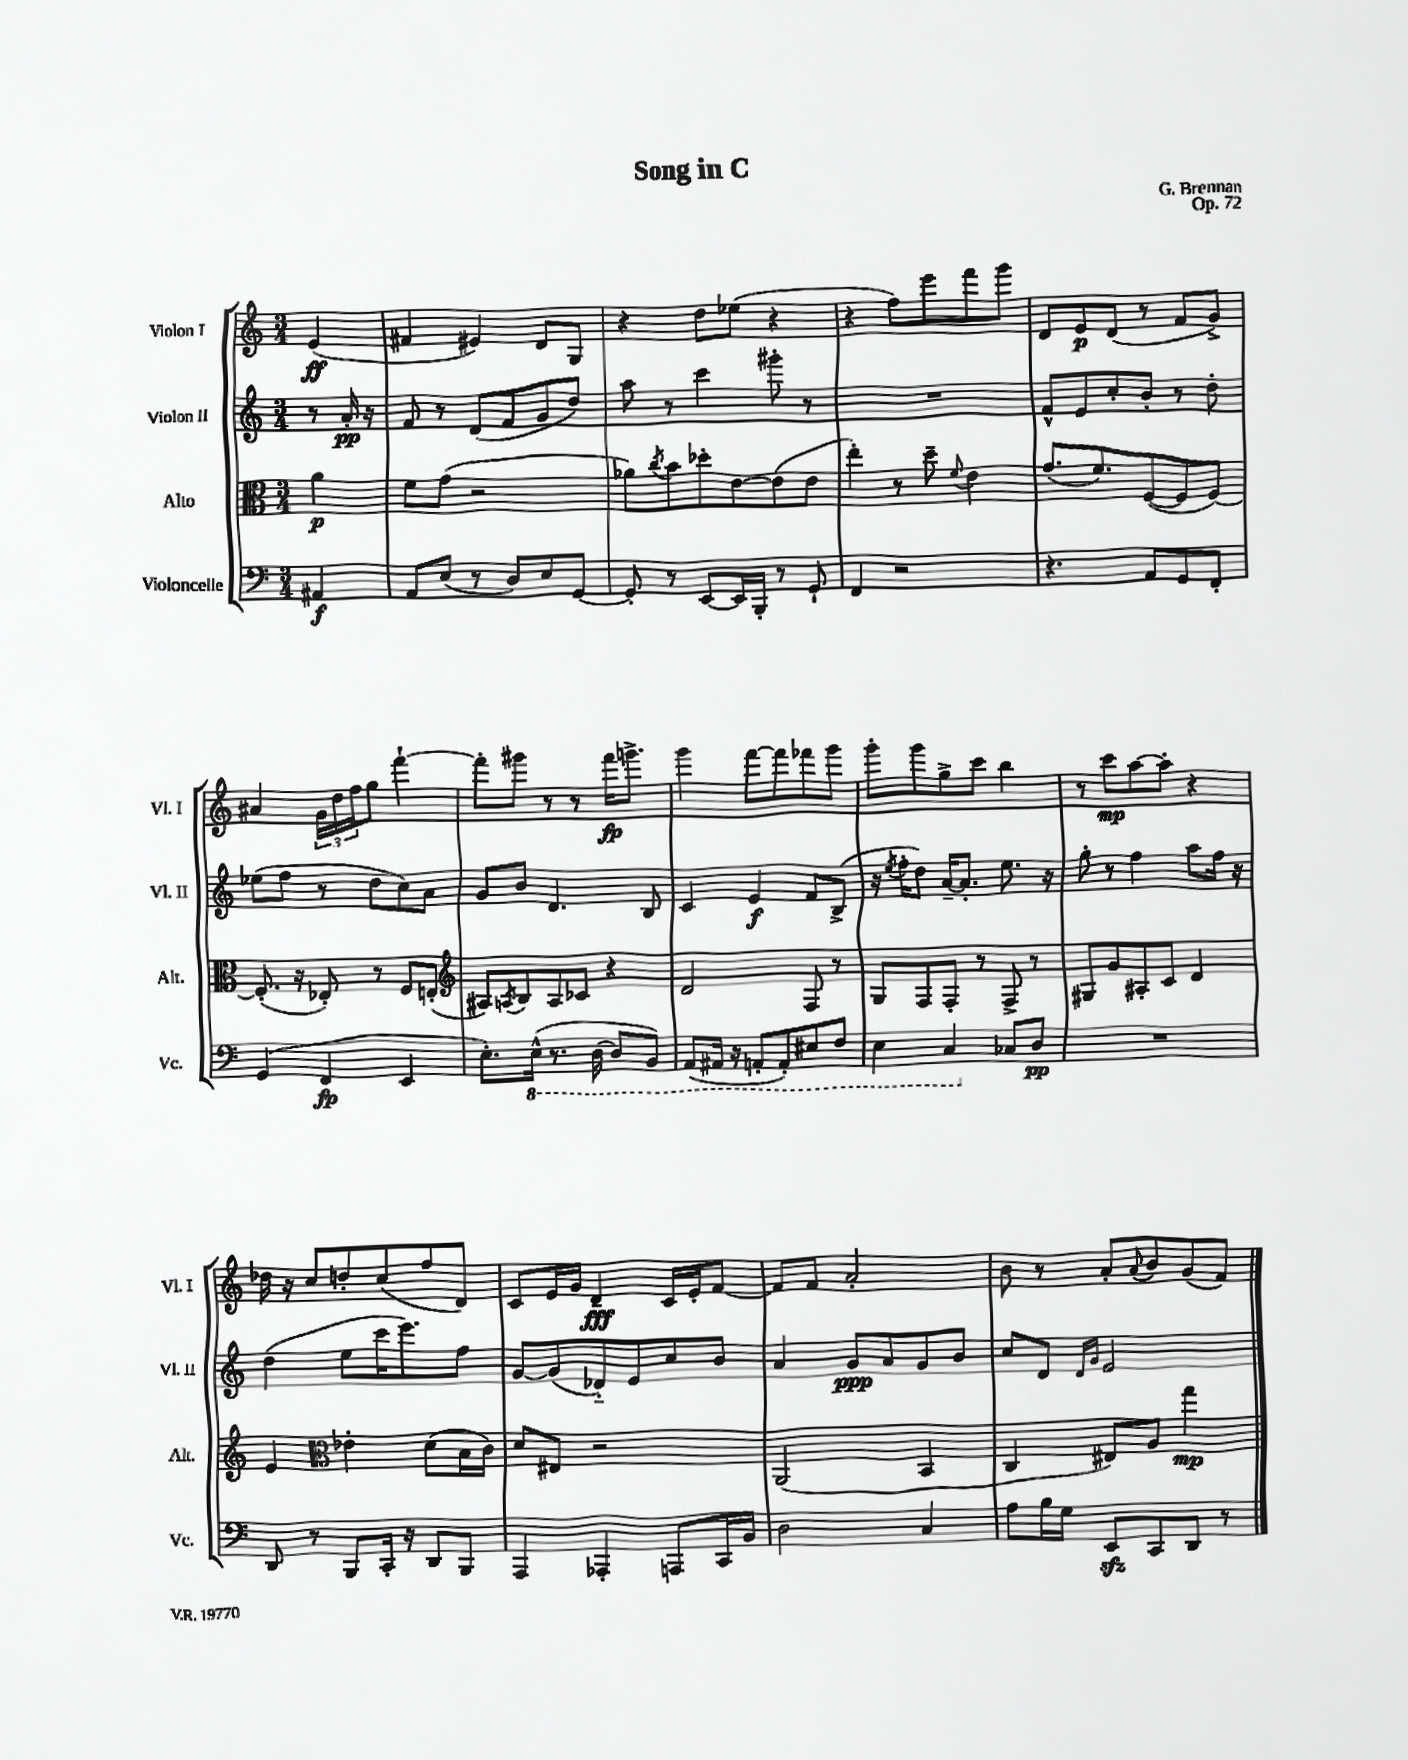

**kern	**kern	**kern	**kern
*staff4	*staff3	*staff2	*staff1
*clefF4	*clefC3	*clefG2	*clefG2
*k[]	*k[]	*k[]	*k[]
*M3/4	*M3/4	*M3/4	*M3/4
4AA#	4a	8r	(4e
.	.	16a'	.
.	.	16r	.
=	=	=	=
8AA	8f	8f	4f#
(8E	(8g	8r	.
8r	2r	(8d	4e#)
8D)	.	8f	.
8E	.	8g	8d
[8GG	.	8dd)	8G
=	=	=	=
8GG']	8a-)	8aa	4r
.	8qcc	.	.
8r	8b	8r	.
[8EE	8dd-'	4ccc	8dd
16EE]	[8e	.	(8ee-
16BBB'	.	.	.
8r	(8e]	8ggg#'	4r
8GG`	8e	8r	.
=	=	=	=
4FF	4ee')	2.r	4r
2r	8r	.	8ff)
.	8dd~	.	8eee
.	8qqf	.	.
.	4e	.	8fff
.	.	.	8ggg
=	=	=	=
4.r	(8.g	8f^^	8d
.	.	8e	8e
.	8.f)	.	.
.	.	8cc'	(8d
8AA	([8F	8b'	8r
8GG	8F]	8r	8f
8FF'	[8F)	8dd'	8g^)
=	=	=	=
(4GG	(8.F']	(8ee-	4a#
.	.	8ff	.
.	16r	.	.
4FF	8E-')	8r	24g
.	.	.	24dd
.	.	.	24ff
.	8r	8dd	8gg
4EE	8F	8cc)	[4fff`
.	(8E'	8a	.
=	=	=	=
*	*clefG2	*	*
8.E')	8A#)	8g	8fff']
.	8qA	.	.
.	8B	8b	8ggg#
(16EE^^	.	.	.
8.r	8A	4.d	8r
.	8c-	.	8r
[16DD	.	.	.
8DD]	4r	.	16fff
.	.	.	8.ggg^
8BBB)	.	8B	.
=	=	=	=
(8AAA	2d	4c	4ggg
16AAA#	.	.	.
16r	.	.	.
8AAA'	.	4e	[8fff
8AAA')	.	.	8fff]
8EE#	8F	8f	8fff-
8FF	8r	(8B^	8ggg
=	=	=	=
4EE	8G	16r	8ggg'
.	.	8qee	.
.	.	16ff'	.
.	8F	8dd)	8ggg
4CC	8F'	[16a~	8gg^
.	.	8.a']	.
.	8r	.	8ccc
8C-	8F^	8.ee	4bb
8D	8r	.	.
.	.	16r	.
=	=	=	=
2.r	8G#	8gg'	8r
.	8g	8r	8ccc
.	8A#'	4ff	[8aa
.	8c	.	8aa']
.	4d	8aa	4r
.	.	16ff	.
.	.	16r	.
=	=	=	=
8DD	4e	(4dd	16dd-
.	.	.	16r
8r	.	.	8cc
*	*clefC3	*	*
8BBB	4e-'	8ee	8dd'
16CC'	.	16ccc	(8cc
16r	.	8.eee)	.
8DD	(8d	.	8ff
8BBB	16B	8ff	8d)
.	16c)	.	.
=	=	=	=
4AAA	8d	[8g	8c
.	8E#	(8g]	16e
.	.	.	16g
4AAA-'	2r	8d-'~)	4d~
.	.	8e	.
8AAA	.	8cc	16c
.	.	.	16e'
16CC	.	8b	[8f
16BB	.	.	.
=	=	=	=
2D	(2AA	4a	8f]
.	.	.	8f
.	.	8g	2a'
.	.	8a	.
4C	4BB	8g	.
.	.	8b	.
=	=	=	=
8A	4C	8cc	8b
16B	.	8d	8r
16G	.	.	.
.	.	16qqd	.
.	.	16qqg	.
8EE	8E#)	2e	8a'
.	.	.	8qqa
8CC	8A	.	8b
8DD	4gg	.	(8g
8r	.	.	8f)
==	==	==	==
*-	*-	*-	*-
